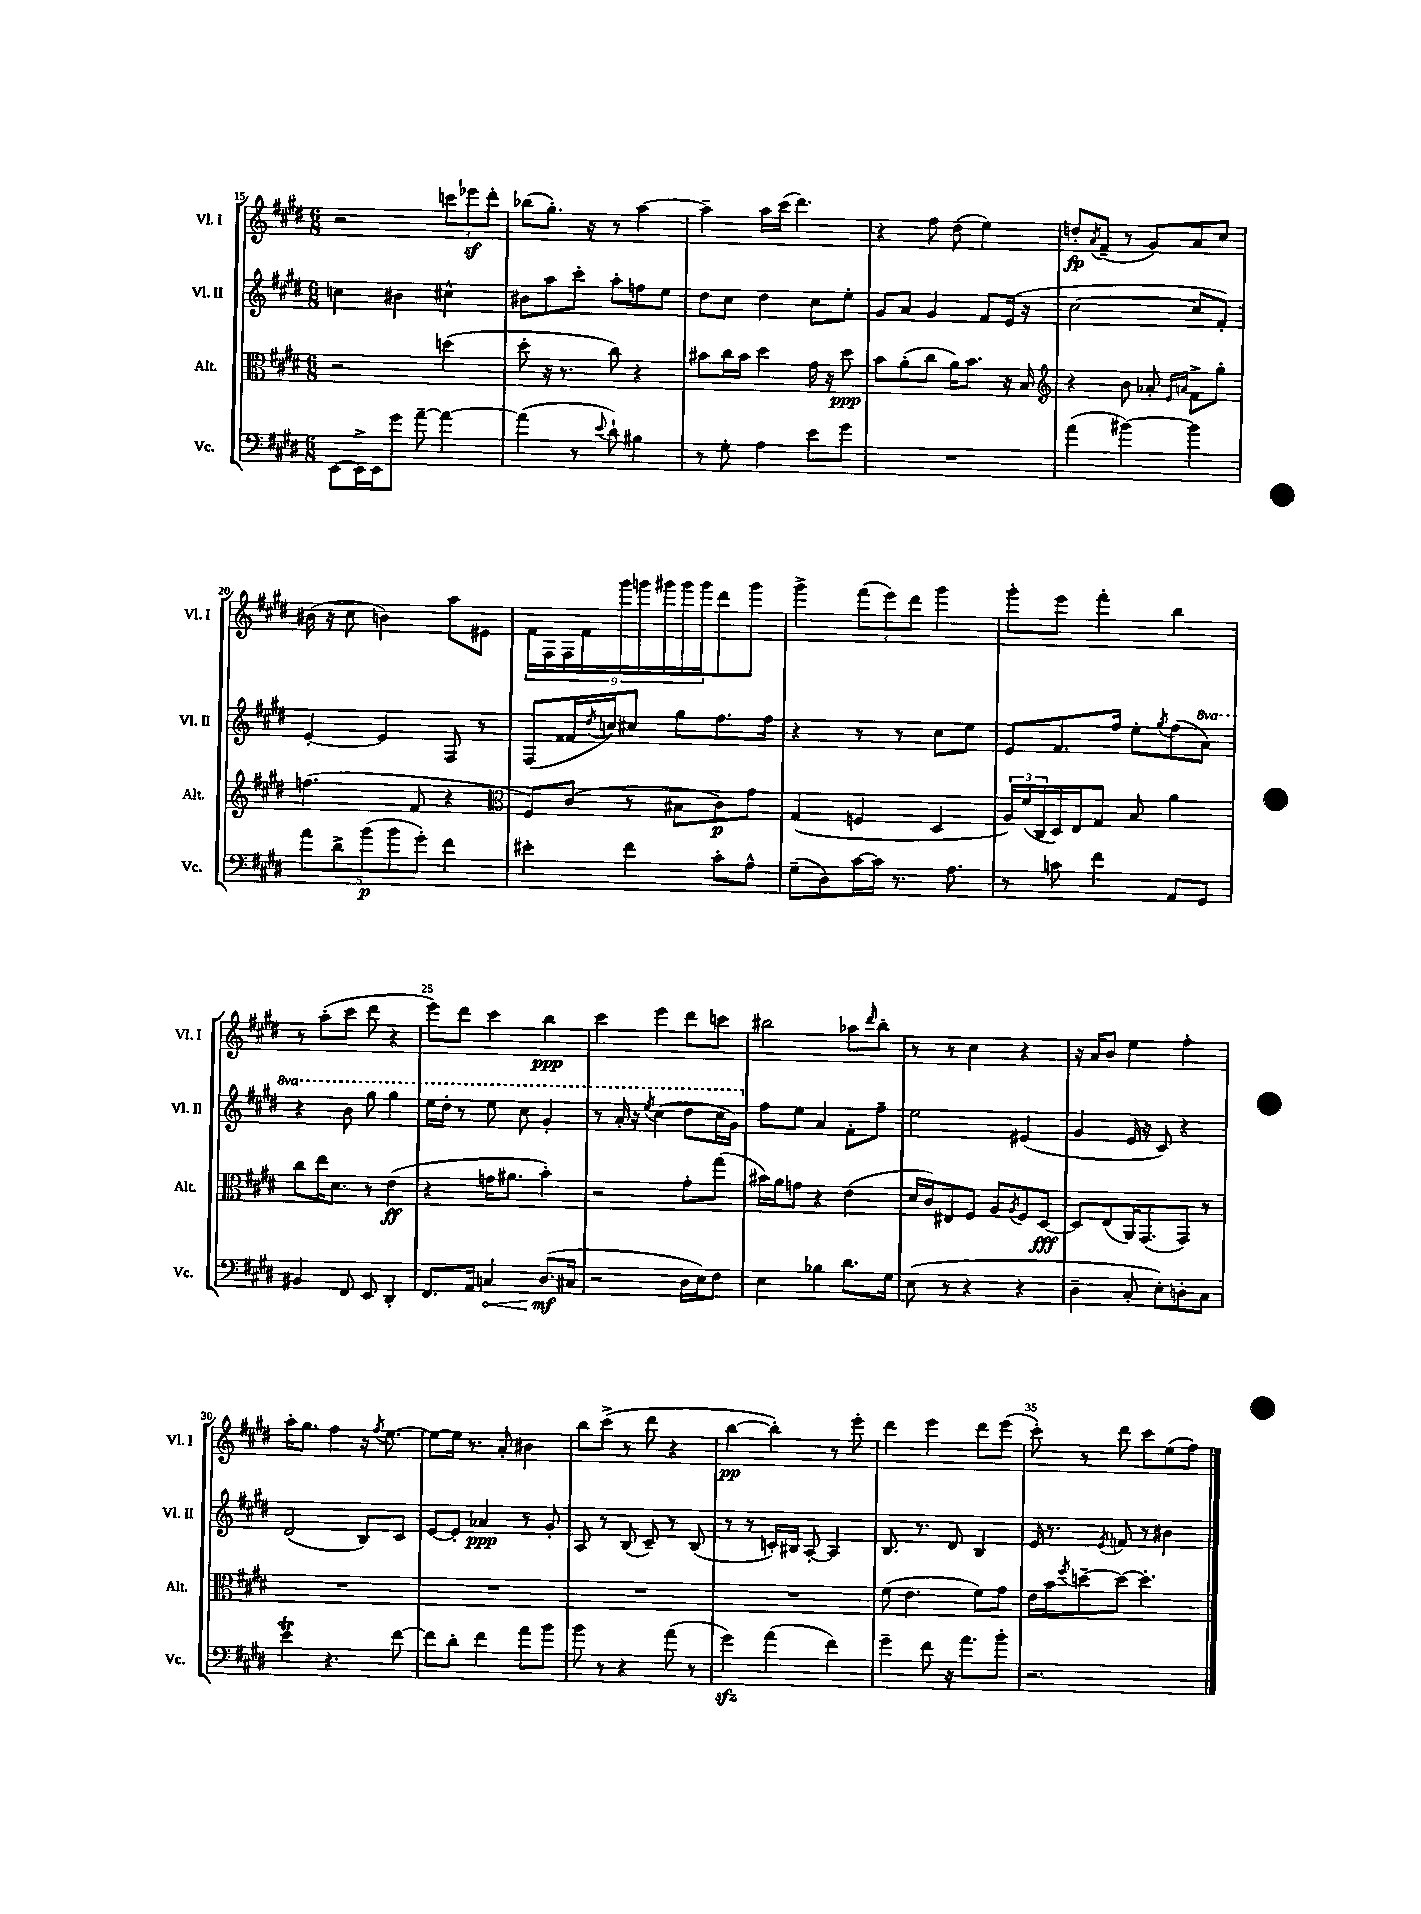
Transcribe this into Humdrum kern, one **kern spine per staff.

**kern	**dynam	**kern	**dynam	**kern	**dynam	**kern	**dynam
*part4	*part4	*part3	*part3	*part2	*part2	*part1	*part1
*staff4	*staff4	*staff3	*staff3	*staff2	*staff2	*staff1	*staff1
*I"Vc.	*	*I"Alt.	*	*I"Vl. II	*	*I"Vl. I	*
*I'Vc.	*	*I'Alt.	*	*I'Vl. II	*	*I'Vl. I	*
*clefF4	*	*clefC3	*	*clefG2	*	*clefG2	*
*k[f#c#g#d#]	*	*k[f#c#g#d#]	*	*k[f#c#g#d#]	*	*k[f#c#g#d#]	*
*M6/8	*	*M6/8	*	*M6/8	*	*M6/8	*
=15	=15	=15	=15	=15	=15	=15	=15
[8EE\L	.	2r	.	4ccn\	.	2r	.
16EE^\L]	.	.	.	.	.	.	.
16EE\J	.	.	.	.	.	.	.
8g#\J	.	.	.	4b#X\	.	.	.
[8a~\	.	.	.	.	.	.	.
4a\_	.	(4ddn\	.	4cc#X^^\	.	12cccn\L	.
.	.	.	.	.	.	12eee-Xz\	.
.	.	.	.	.	.	12ddd#'\J	.
=16	=16	=16	=16	=16	=16	=16	=16
(4a\]	.	8dd#'\	.	8b#X\L	.	(8bb-X\L	.
.	.	16r	.	8aa\	.	8.gg#'\J)	.
.	.	8.r	.	.	.	.	.
8r	.	.	.	8ccc#'\J	.	.	.
.	.	.	.	.	.	16r	.
8qqe/	.	.	.	.	.	.	.
8d#`\)	.	8cc#\)	.	8aa'\L	.	8r	.
4B#X\	.	4r	.	8ffn\	.	[4aa\	.
.	.	.	.	8ee\J	.	.	.
=17	=17	=17	=17	=17	=17	=17	=17
8r	.	8b#X\L	.	8dd#\L	.	4aa~\]	.
8G#'\	.	16cc#\L	.	8cc#\J	.	.	.
.	.	16b#\JJ	.	.	.	.	.
4A\	.	4dd#\	.	4dd#\	.	16aa\LL	.
.	.	.	.	.	.	(16ccc#\JJ	.
.	.	.	.	.	.	4.ddd#\)	.
8e\L	.	16g#\	.	8cc#\L	.	.	.
.	.	16r	.	.	.	.	.
8g#\J	.	8dd#\	ppp	8ee'\J	.	.	.
=18	=18	=18	=18	=18	=18	=18	=18
2.r	.	8b\L	.	8g#/L	.	4r	.
.	.	(8a'\	.	8a/J	.	.	.
.	.	8cc#\J	.	4g#/	.	8ff#\	.
.	.	16a\KL)	.	.	.	(8dd#\	.
.	.	8.b\J	.	.	.	.	.
.	.	.	.	8f#/L	.	4ee\)	.
.	.	16r	.	(16e/Jk	.	.	.
.	.	16B/	.	16r	.	.	.
=19	=19	=19	=19	=19	=19	=19	=19
*	*	*clefG2	*	*	*	*	*
(4a\	.	4r	.	[2cc#\	.	8ddn'/L	fp
.	.	.	.	.	.	8qa/	.
.	.	.	.	.	.	(8f#~/J	.
[4b#X\)	.	8b\	.	.	.	8r	.
.	.	8a-X'/	.	.	.	8g#/L)	.
.	.	16qqe/LL	.	.	.	.	.
.	.	16qqan/JJ	.	.	.	.	.
4b#\]	.	8f#^\L	.	8cc#/L]	.	8a/	.
.	.	8gg#'\J	.	8f#'/J)	.	8cc#/J	.
!!LO:LB:g=z
=20	=20	=20	=20	=20	=20	=20	=20
10a\L	.	(4.ffn\	.	[4e'/	.	(16b#X\	.
.	.	.	.	.	.	16r	.
10d#^\	.	.	.	.	.	.	.
.	.	.	.	.	.	8cc#\	.
(10b\	p	.	.	.	.	.	.
.	.	.	.	4e/]	.	4bn\)	.
10b\	.	.	.	.	.	.	.
.	.	8f#/	.	.	.	.	.
10g#'\J)	.	.	.	.	.	.	.
4f#\	.	4r	.	8F#/	.	8aa\L	.
.	.	.	.	8r	.	8e#X\J	.
=21	=21	=21	=21	=21	=21	=21	=21
*	*	*clefC3	*	*	*	*	*
4e#X'\	.	8F#/L)	.	(8F#/L	.	18f#\LL	.
.	.	.	.	.	.	18F#\	.
.	.	.	.	.	.	18F#\	.
.	.	(8c#/J	.	16f##X/L	.	.	.
.	.	.	.	.	.	18f#\	.
.	.	.	.	8qdd#/	.	.	.
.	.	.	.	16ccn/J)	.	.	.
.	.	.	.	.	.	18ggg#\	.
4f#\	.	8r	.	8cc#X/J	.	.	.
.	.	.	.	.	.	18gggn\	.
.	.	.	.	.	.	18ggg#X\	.
.	.	8B#X\L	.	8gg#\L	.	.	.
.	.	.	.	.	.	18ggg#\	.
.	.	.	.	.	.	18ggg#\J	.
8c#'\L	.	8c#\)	p	8.ff#\	.	8ddd#\	.
8A^^\J	.	8g#\J	.	.	.	8ggg#\J	.
.	.	.	.	16ff#\Jk	.	.	.
=22	=22	=22	=22	=22	=22	=22	=22
(8G#~\L	.	(4G#/	.	4r	.	4ggg#^\	.
8D#\)	.	.	.	.	.	.	.
[16c#\L	.	4Fn/	.	8r	.	(12fff#\L	.
16c#\JJ]	.	.	.	.	.	.	.
.	.	.	.	.	.	12eee\)	.
8.r	.	.	.	8r	.	.	.
.	.	.	.	.	.	12ddd#\J	.
.	.	4D#/	.	8cc#\L	.	4ggg#\	.
8.A\	.	.	.	.	.	.	.
.	.	.	.	8ee\J	.	.	.
=23	=23	=23	=23	=23	=23	=23	=23
8r	.	24A/LL)	.	8e/L	.	8ggg#'\L	.
.	.	(24f#/	.	.	.	.	.
.	.	24C#/	.	.	.	.	.
8cn\	.	16D#/)	.	8.f#/	.	8eee\J	.
.	.	16E/J	.	.	.	.	.
4f#\	.	8G#/J	.	.	.	4fff#'\	.
.	.	.	.	16ff#/Jk	.	.	.
.	.	8B/	.	8ee'\L	.	.	.
.	.	.	.	8qgg#/	.	.	.
8AA/L	.	4a\	.	(8ff#\	.	4bb\	.
*	*	*	*	*8va	*	*	*
8GG#/J	.	.	.	8aa\J)	.	.	.
!!LO:LB:g=z
=24	=24	=24	=24	=24	=24	=24	=24
4BB#X/	.	8cc#\L	.	4r	.	8r	.
.	.	16ee\K	.	.	.	(8aa'\L	.
.	.	8.d#\J	.	.	.	.	.
8FF#/	.	.	.	8bb\	.	8ccc#\J	.
8EE/	.	8r	.	8ggg#\	.	8ddd#\	.
4DD#'/	.	(4e\	ff	4ggg#\	.	4r	.
=25	=25	=25	=25	=25	=25	=25	=25
8.FF#/L	.	4r	.	16eee\LL	.	8eee\L)	.
.	.	.	.	16ddd#'\JJ	.	.	.
.	.	.	.	8r	.	8ddd#\J	.
16AA/Jk	.	.	.	.	.	.	.
!	!LO:HP:b	!	!	!	!	!	!
4Cn/	<	16gn\KL	.	8eee\	.	4ccc#\	.
.	.	8.a#X\J	.	.	.	.	.
.	.	.	.	8ccc#\	.	.	.
(8.D#/L	mf	4b'\)	.	4gg#'/	.	4bb\	ppp
16C#X/Jk	[	.	.	.	.	.	.
=26	=26	=26	=26	=26	=26	=26	=26
2r	.	2r	.	8r	.	4ccc#\	.
.	.	.	.	16aa'/	.	.	.
.	.	.	.	16r	.	.	.
.	.	.	.	8qeee/	.	.	.
.	.	.	.	(4ccc#\	.	4eee\	.
16D#\LL	.	8g#'\L	.	8ddd#\L	.	8ddd#\L	.
16E\J)	.	.	.	.	.	.	.
8F#\J	.	(8gg#\J	.	16ccc#\L	.	8cccn\J	.
.	.	.	.	16gg#\JJ)	.	.	.
=27	=27	=27	=27	=27	=27	=27	=27
*	*	*	*	*X8va	*	*	*
4E\	.	16b#X\LL)	.	8ff#\L	.	2bb#X\	.
.	.	16a\J	.	.	.	.	.
.	.	8gn\J	.	8ee\J	.	.	.
4B-X\	.	4r	.	4a/	.	.	.
8.d#\L	.	(4e\	.	8f#'\L	.	8aa-X\L	.
.	.	.	.	.	.	16qqddd#/	.
.	.	.	.	8ff#~\J	.	8bb#'\J	.
16G#\Jk	.	.	.	.	.	.	.
=28	=28	=28	=28	=28	=28	=28	=28
(8E\	.	16d#/LL	.	2ee\	.	8r	.
.	.	16c#/J)	.	.	.	.	.
8r	.	8E#X/	.	.	.	8r	.
4r	.	8F#/J	.	.	.	4cc#\	.
.	.	8A/L	.	.	.	.	.
.	.	8qA/	.	.	.	.	.
4r	.	8F#/	.	(4e#X/	.	4r	.
.	.	[8D#/J	fff	.	.	.	.
=29	=29	=29	=29	=29	=29	=29	=29
4D#~\	.	8D#/L]	.	4g#/	.	16r	.
.	.	.	.	.	.	16a/KL	.
.	.	(8E/	.	.	.	8b/J	.
8C#'/	.	16AA/K)	.	16e/	.	4ee\	.
.	.	(8.GG#/	.	16r	.	.	.
8E'\L)	.	.	.	8c#/)	.	.	.
8Dn'\	.	8GG#/J)	.	4r	.	4ff#'\	.
8C#\J	.	8r	.	.	.	.	.
!!LO:LB:g=z
=30	=30	=30	=30	=30	=30	=30	=30
4eT\	.	2.r	.	(2d#/	.	16aa'\KL	.
.	.	.	.	.	.	8.gg#\J	.
4.r	.	.	.	.	.	4ff#\	.
.	.	.	.	8B/L)	.	16r	.
.	.	.	.	.	.	8qff#/	.
.	.	.	.	.	.	[8.ee\	.
[8f#\	.	.	.	8c#/J	.	.	.
=31	=31	=31	=31	=31	=31	=31	=31
8f#\L]	.	2.r	.	[8e/L	.	8ee\L_	.
8d#'\J	.	.	.	8e'/J]	.	16ee\Jk]	.
.	.	.	.	.	.	8.r	.
4f#\	.	.	.	4a-X/	ppp	.	.
.	.	.	.	.	.	8a'/	.
8a\L	.	.	.	8r	.	4b#X\	.
8b\J	.	.	.	8g#'/	.	.	.
=32	=32	=32	=32	=32	=32	=32	=32
8b\	.	2.r	.	8A/	.	8bb\L	.
8r	.	.	.	8r	.	(8ccc#^\J	.
4r	.	.	.	(8B/	.	8r	.
.	.	.	.	8c#~/)	.	8ddd#\	.
(8a\	.	.	.	8r	.	4r	.
8r	.	.	.	(8B/	.	.	.
=33	=33	=33	=33	=33	=33	=33	=33
4g#zz\)	.	2.r	.	8r	.	[4bb\	pp
.	.	.	.	8r	.	.	.
(4a\	.	.	.	16cn'/LL)	.	4bb'\])	.
.	.	.	.	16B#X/JJ	.	.	.
.	.	.	.	[8A'/	.	.	.
4f#\)	.	.	.	4A/]	.	8r	.
.	.	.	.	.	.	8eee'\	.
=34	=34	=34	=34	=34	=34	=34	=34
4g#~\	.	(8f#\	.	8.B/	.	4ddd#\	.
.	.	4.e\	.	.	.	.	.
.	.	.	.	8.r	.	.	.
8f#\	.	.	.	.	.	4eee\	.
16r	.	.	.	8d#/	.	.	.
8.a\L	.	.	.	.	.	.	.
.	.	8f#\L)	.	4B/	.	8ddd#\L	.
8b'\J	.	8g#\J	.	.	.	(8eee\J	.
=35	=35	=35	=35	=35	=35	=35	=35
2.r	.	16e\LL	.	16e/	.	8ccc#'\)	.
.	.	16b\J	.	8.r	.	.	.
.	.	8qff#/	.	.	.	.	.
.	.	[8ddn~\	.	.	.	8r	.
.	.	.	.	8qe/	.	.	.
.	.	8dd\J_	.	8fn/	.	8ddd#\	.
.	.	4.dd'\]	.	8r	.	8ccc#\L	.
.	.	.	.	4b#X\	.	(8ee\	.
.	.	.	.	.	.	8ff#\J)	.
==	==	==	==	==	==	==	==
*-	*-	*-	*-	*-	*-	*-	*-
